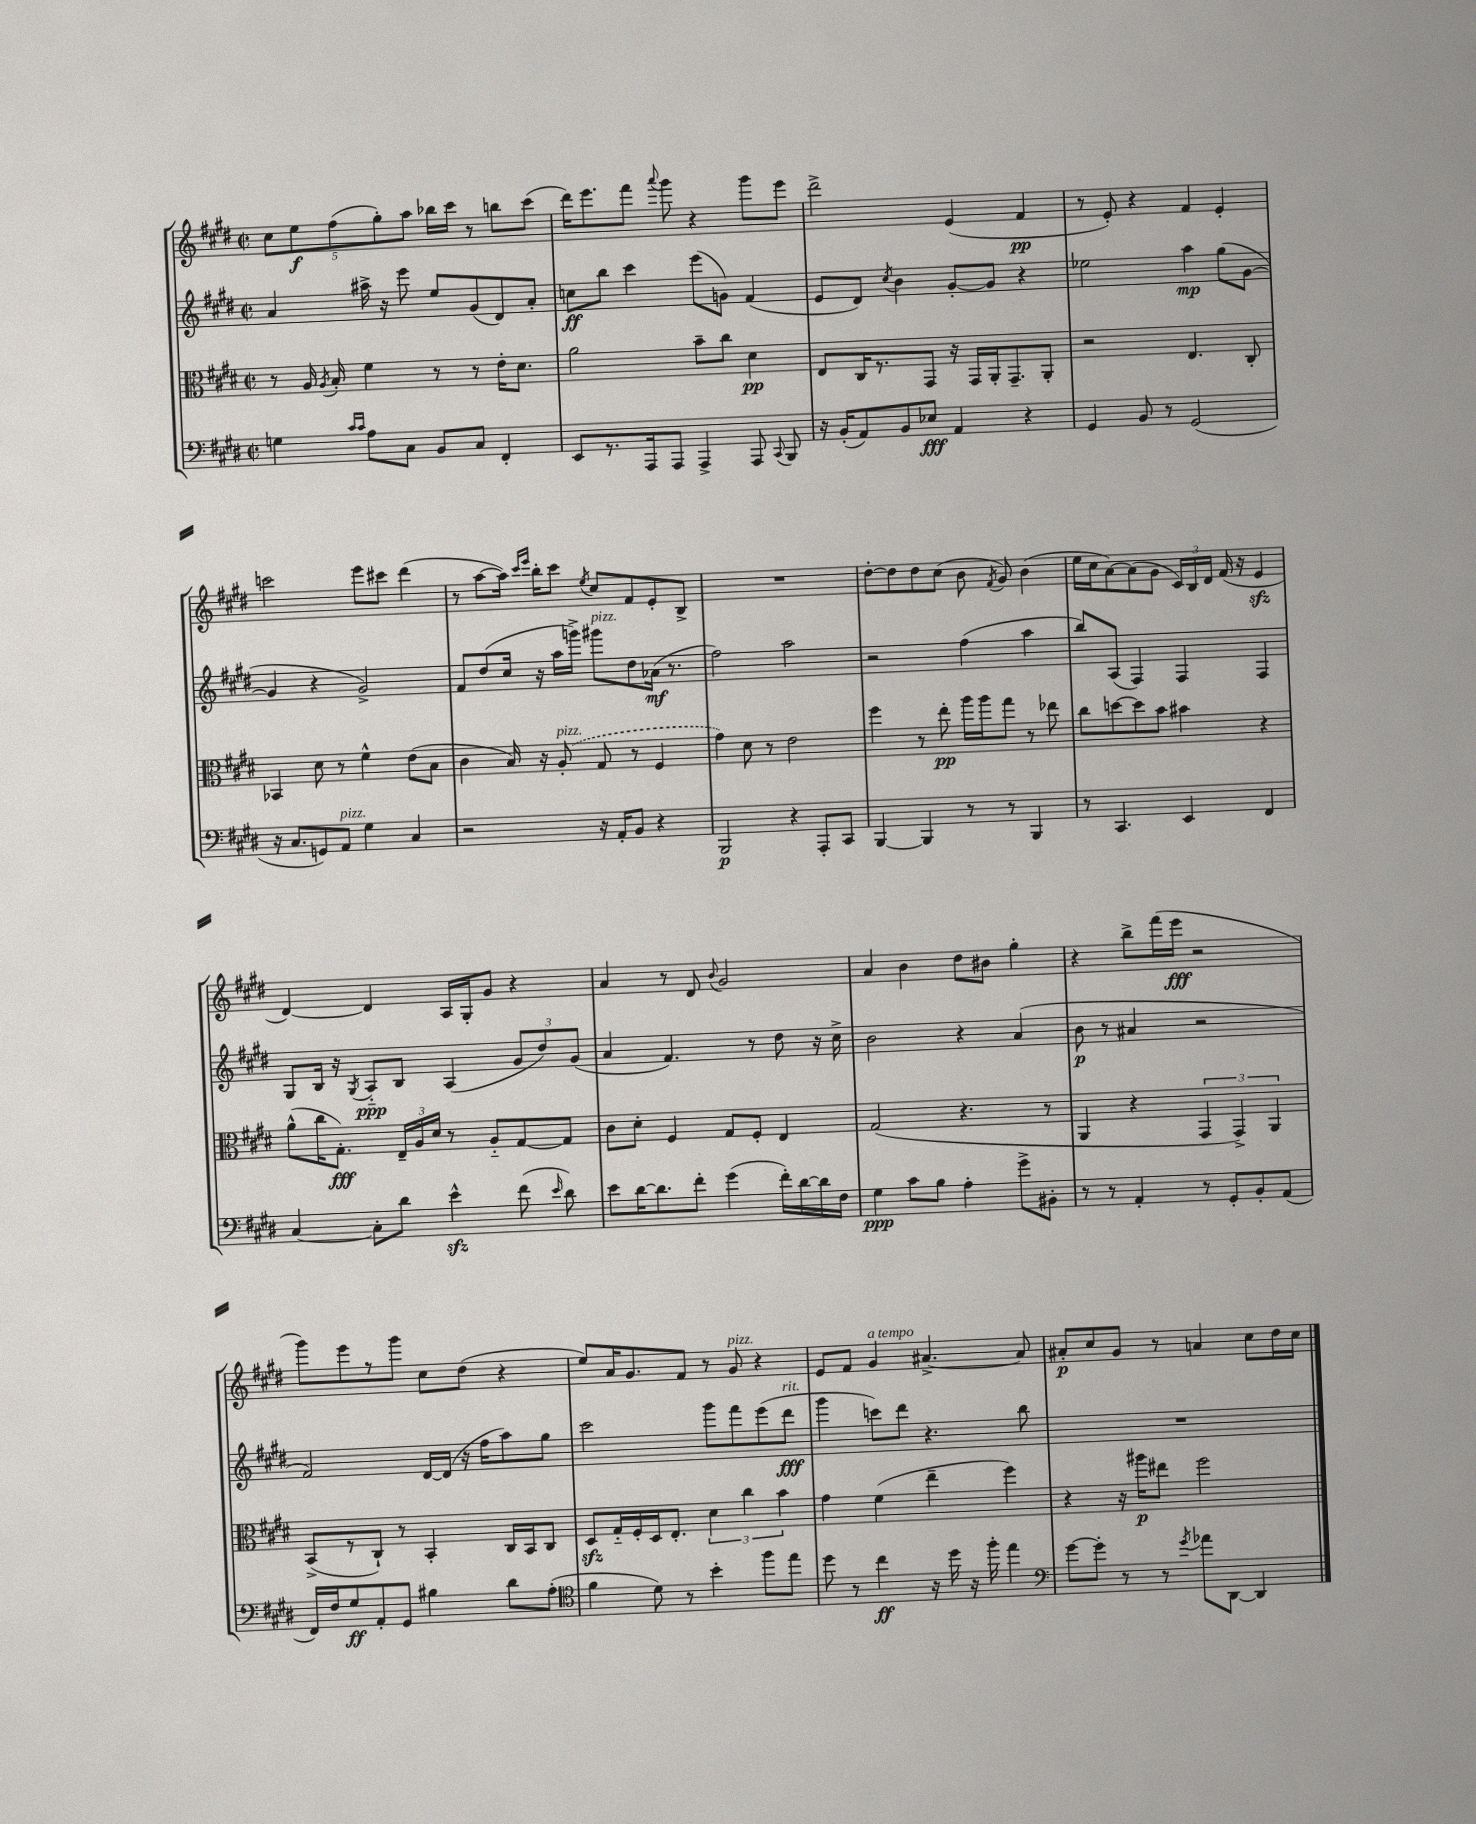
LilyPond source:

<<
\new StaffGroup <<
\new Staff = "s0" {
    \clef treble \key e \major \defaultTimeSignature \time 2/2
    \autoBeamOff \tuplet 5/4 { cis''8[ e''8\f fis''8( gis''8-.) a''8] } bes''16[ cis'''16] r8 b''8[ cis'''8]( |
    dis'''16[) e'''8. fis'''8] \appoggiatura { a'''8 } gis'''8 r4 gis'''8[ e'''8] |
    dis'''2-> e'4( fis'4\pp |
    r8 e'8-.) r4 fis'4 e'4-. |
    c'''2 e'''8[ cis'''8] dis'''4( |
    r8 a''8[~ a''16]) \grace { cis'''16[ e'''16] } b''16[-. cis'''8] \acciaccatura { e''8 } cis''8[ fis'8 e'8-. b8]-> |
    R1 |
    dis''8[~-. dis''8 dis''8 cis''8]( b'8 \acciaccatura { fis'8 } gis'8) b'4( |
    e''16[ cis''16 a'8~) a'8( gis'8] \tuplet 3/2 { cis'16[) b16 dis'16] } fis'16( r16 e'4\sfz |
    dis'4~) dis'4 a16[ gis16-. gis'8] r4 |
    a'4 r8 dis'8 \appoggiatura { b'8 } gis'2 |
    a'4 b'4 dis''8[ bis'8] gis''4-. |
    r4 b''8[-> fis'''16( e'''16]\fff r2 |
    gis'''8[) e'''8 r8 gis'''8] cis''8[ dis''8]( r4 |
    e''8[) a'16 gis'8. fis'8] r8 gis'8^\markup { \italic "pizz." } r4 |
    e'8[ fis'8] gis'4^\markup { \italic "a tempo" } ais'4.~-> ais'8 |
    ais'8[-.\p cis''8 gis'8] r8 a'4 cis''8[ dis''16 cis''16] \bar "|." |
}
\new Staff = "s1" {
    \clef treble \key e \major \defaultTimeSignature \time 2/2
    \autoBeamOff a'4 ais''16-> r16 e'''8 e''8[ gis'8( dis'8) a'8]-. |
    c''8[\ff b''8] cis'''4 e'''8[( g'8]) fis'4( |
    e'8[ dis'8]) \acciaccatura { cis''8 } b'4 gis'8[~-. gis'8] r4 |
    ees''2 a''4\mp gis''8[( gis'8]~ |
    gis'4 r4 gis'2->) |
    fis'8[ dis''8( cis''16] r16 a''16[ g'''16]->) gis'''8[^\markup { \italic "pizz." } dis''8 aes'16]\mf( r8. |
    fis''2) a''2 |
    r2 fis''4( a''4 |
    b''8[) a8]( fis4) fis4 fis4 |
    gis8[ b16] r16 \acciaccatura { gis8 } a8[-_\ppp b8] a4( \tuplet 3/2 { gis'8[ dis''8) gis'8]( } |
    a'4 fis'4.) r8 dis''8 r16 cis''16-> |
    b'2 r4 a'4( |
    b'8\p r8 ais'4 r2 |
    fis'2) dis'16[~ dis'16]( r16 fis''16[ a''8) gis''8] |
    cis'''2 gis'''8[ fis'''8 e'''8( dis'''8]\fff^\markup { \italic "rit." } |
    gis'''4 c'''8[) dis'''8] r4. b''8 |
    R1 \bar "|." |
}
\new Staff = "s2" {
    \clef alto \key e \major \defaultTimeSignature \time 2/2
    \autoBeamOff r8 a16 \acciaccatura { a8 } b16-. fis'4 r8 r8 e'16[-. dis'8.] |
    a'2 b'8[-- cis''8] dis'4\pp |
    e8[ cis16 r8. gis,8] r16 gis,16[ a,16-. gis,8.-- a,8]-. |
    r2 e4. cis8-. |
    bes,4 dis'8 r8 fis'4-^ e'8[( b8] |
    cis'4 b16) r16 \once \slurDashed a8-.^\markup { \italic "pizz." }( gis8 r8 fis4 |
    gis'4) dis'8 r8 e'2 |
    fis''4 r8 e''8-.\pp a''16[ a''16 gis''8] r8 ees''8 |
    cis''8[ d''8~ d''8 b'8] bis'4 r4 |
    a'8[-^( cis''16 gis8.]-.\fff) \tuplet 3/2 { e16[-- a16 dis'16] } r8 a8[-_ gis8~ gis8] |
    cis'8[ dis'8]-. fis4 gis8[ fis8]-. e4 |
    gis2( r4. r8 |
    a,4 r4 \tuplet 3/2 { gis,4 gis,4->) a,4 } |
    b,8[->( r8 cis8]-!) r8 b,4-. cis16[ b,16 cis8] |
    dis8[\sfz gis16-_ fis16-. dis16 e8.]-. \tuplet 3/2 { dis'4 cis''4 b'4 } |
    gis'4 fis'4( e''4-- fis''4) |
    r4 r16 ais''16[\p eis''8] fis''2 \bar "|." |
}
\new Staff = "s3" {
    \clef bass \key e \major \defaultTimeSignature \time 2/2
    \autoBeamOff g4 \grace { cis'16[ cis'16] } a8[ cis8] b,8[ cis8] fis,4-. |
    e,8[ r8. a,,16 a,,8] a,,4-> a,,8 \appoggiatura { cis,8 } b,,8 |
    r16 b,16[-.( a,8) b,8 ees8]\fff a,4 r4 |
    gis,4 b,8 r8 gis,2( |
    r16 cis8.[ g,8) a,8]^\markup { \italic "pizz." } gis4 cis4 |
    r2 r16 a,16[-. b,8] r4 |
    b,,2\p r4 a,,8[-. cis,8] |
    b,,4~ b,,4 r8 r8 b,,4 |
    r8 cis,4. e,4 fis,4 |
    cis4~ cis8[-. dis'8] e'4-^\sfz fis'8( \grace { e'16 } dis'8) |
    e'8[ dis'16~ dis'8. fis'8]-. gis'4( fis'16[-.) dis'16~ dis'16 fis16] |
    gis4\ppp cis'8[ b8] a4-. gis'8[-> bis,8]-. |
    r8 r8 a,4-. r8 gis,8[-. b,8-. a,8]( |
    fis,16[) fis16 gis8\ff a,8-. gis,8] bis4 dis'8[ a8]-.( |
    \clef tenor fis'4 dis'8) r8 b'4-. fis''8[ e''8] |
    dis''8 r8 cis''4\ff r16 dis''16 r16 fis''16-. e''4 |
    \clef bass gis'8[~ gis'8]-. r8 r8 \acciaccatura { gis'8 } aes'8[ dis,8]~ dis,4 \bar "|." |
}
>>
>>
\layout { \context { \Score \remove "Bar_number_engraver" } }
